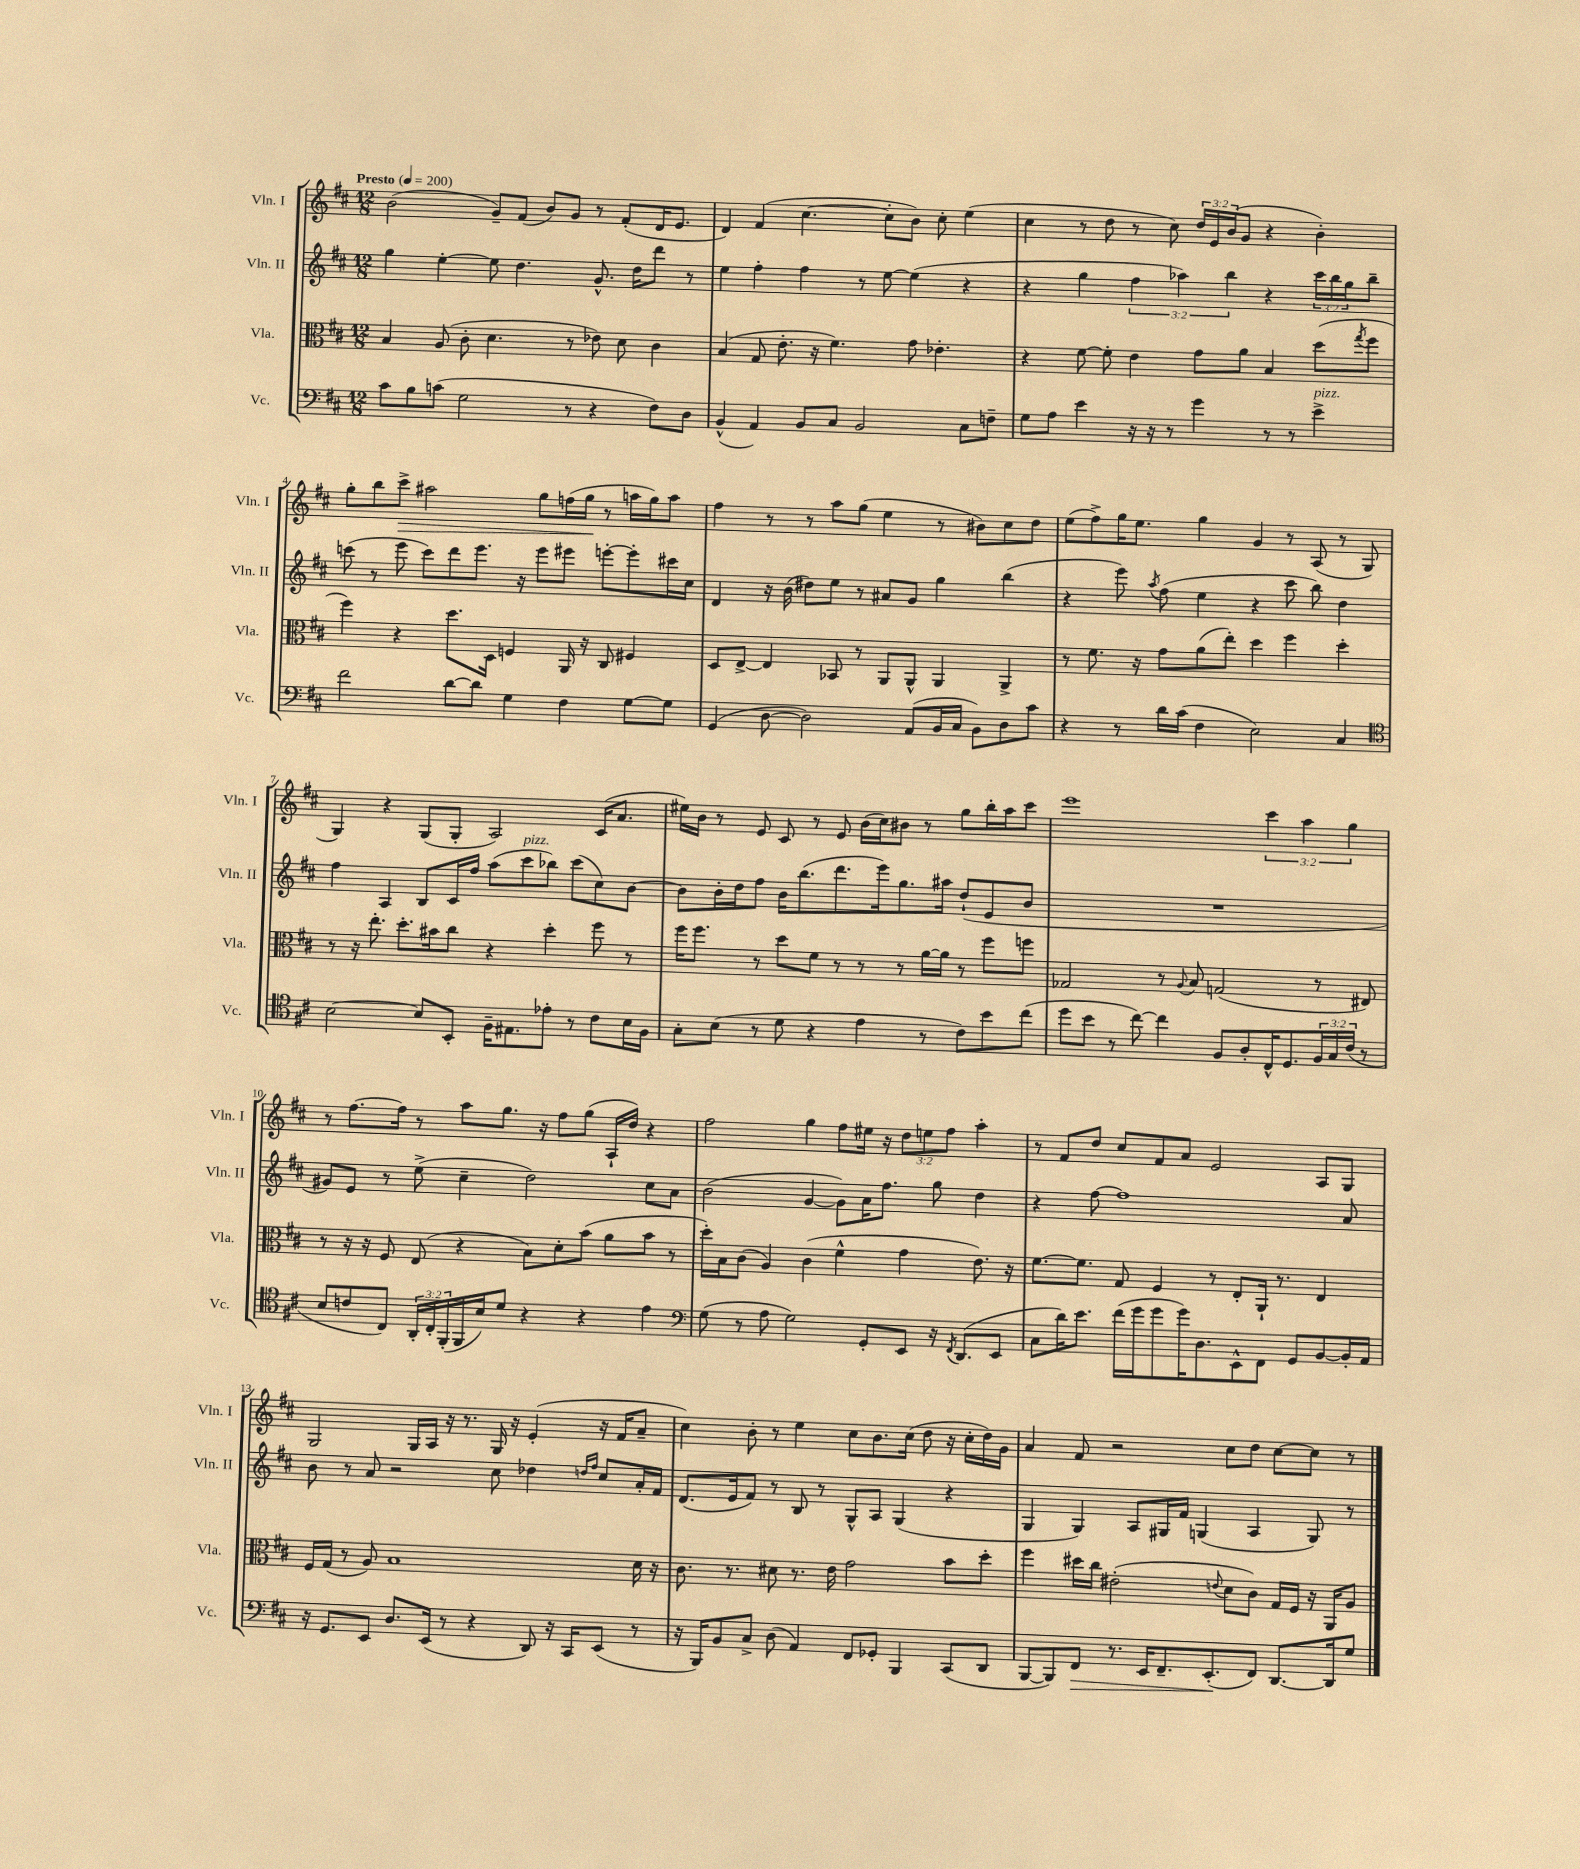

**kern	**kern	**kern	**kern
*staff4	*staff3	*staff2	*staff1
*clefF4	*clefC3	*clefG2	*clefG2
*k[f#c#]	*k[f#c#]	*k[f#c#]	*k[f#c#]
*M12/8	*M12/8	*M12/8	*M12/8
*MM200	*MM200	*MM200	*MM200
8c#	4B	4gg	(2b
8B	.	.	.
(8c	(8A	[4ee'	.
2G	8c#'	.	.
.	4.d	8ee]	8g~)
.	.	4.dd	(8f#
.	.	.	8b)
8r	8r	.	8g
4r	8e-)	8.g^^	8r
.	8d	.	(8f#'
.	.	16dd	.
8F#)	4c#	8ddd	16d
.	.	.	8.e
8D	.	8r	.
=	=	=	=
(4BB^^	(4B	4ee	4d)
4AA)	8G	4ff#'	(4f#
.	8.e'	.	.
8BB	.	4ff#	[4.cc#
.	16r	.	.
8C#	4.f#)	.	.
2BB	.	8r	.
.	.	[8ee	8cc#']
.	8g	(4ee]	8b)
.	4.e-'	.	8cc#'
8C#	.	4r	(4ee
8F~	.	.	.
=	=	=	=
8G	4r	4r	4cc#
8A	.	.	.
4e	[8f#	4gg	8r
.	8f#']	.	8dd
16r	4e	6ff#	8r
16r	.	.	.
8r	.	.	8cc#)
.	.	6aa-)	.
4g	8g	.	24dd
.	.	.	24e
.	.	6bb	(24b
.	8a	.	8g
8r	4B	4r	4r
8r	.	.	.
4e^	(8dd	24ccc#	4b')
.	.	24bb	.
.	.	24gg	.
.	8qgg	.	.
.	8ff#	8bb~	.
=	=	=	=
2f#	4ff#)	(8ccc	8gg'
.	.	8r	8bb
.	4r	8eee	8ccc#^
.	.	8ccc)	2aa#
[8d	8.dd	8ddd	.
8d]	.	8.eee	.
.	16D	.	.
4G	4F	.	.
.	.	16r	.
.	.	8eee	8gg
4F#	16AA	8eee#	(16ff
.	16r	.	16gg
.	8C#	[8eee'	8r
[8G	4F#	8eee']	16aa
.	.	.	16gg)
8G]	.	16ccc#	8aa
.	.	16cc#	.
=	=	=	=
(4GG	8D	4d	4ff#
.	[8E^	.	.
[8D	4E]	16r	8r
.	.	(16b	.
2D])	.	8dd#)	8r
.	8BB-	8ee	8aa
.	8r	8r	(8gg
.	8AA	8a#	4ee
(8AA	8AA^^	8g	.
16BB	4AA	4gg	8r
16C#	.	.	.
8BB)	.	.	8b#)
8D	4AA^	(4bb	8cc#
8c#	.	.	8dd
=	=	=	=
4r	8r	4r	(8ee
.	8.f#	.	8ff#^)
8r	.	8eee)	16gg
.	16r	.	8.ee
.	.	8qaa	.
16d	8g	(8ff#	.
(16c#	.	.	.
4F#	(8a	4ee	4gg
.	8ee')	.	.
2E)	4dd	4r	4g
.	4ff#	8ccc#	8r
.	.	8bb)	(8A
4C#	4dd'	4dd	8r
.	.	.	8G
=	=	=	=
*clefC4	*	*	*
[2B	8r	4ff#	4G)
.	16r	.	.
.	8.ee'	.	.
.	.	4A	4r
.	8.dd'	.	.
8B]	.	8B	(8G
.	16b#	.	.
8BB'	8cc#	16c#	8G'
.	.	16ff#	.
16F#~	4r	(8aa	2A)
8.E#	.	.	.
.	.	8ccc#	.
8e-'	4dd'	8bb-)	.
8r	.	(8ccc#	.
8c#	8ff#	8cc#)	(16c#
.	.	.	8.a
16B	8r	[8b	.
16F#	.	.	.
=	=	=	=
8G'	16ff#	8b]	16ee#)
.	8.ff#	.	16b
(8B	.	16b'	8r
.	.	16dd	.
8r	8r	8ff#	8e
8d	8dd	16b	8c#
.	.	(8.bb	.
4r	8f#	.	8r
.	8r	8.ddd	8e
4e	8r	.	(16b
.	.	16eee)	16cc#)
.	8r	8.gg	8b#
8r	[16a	.	8r
.	16a]	16aa#	.
8c#)	8r	(8dd`	8gg
8b	8ff#	8e	16bb'
.	.	.	16aa
(8cc#	8ff	8b	8ccc#
=	=	=	=
8dd	2G-	1.r	1eee
8b	.	.	.
8r	.	.	.
[8cc#)	.	.	.
4cc#]	8r	.	.
.	8qqA	.	.
.	8B	.	.
8F#	(2G	.	.
8A'	.	.	.
16C#^^	.	.	6ccc#
8.D	.	.	.
.	.	.	6aa
24F#	8r	.	.
24G	.	.	.
(24c#	.	.	6gg
8r	8E#)	.	.
=	=	=	=
8B	8r	8g#)	8r
8c	16r	8e	[8.ff#
.	16r	.	.
8C#)	8F#	8r	.
.	.	.	16ff#]
24AA'	(8E	(8ee^	8r
24C#'	.	.	.
(24FF#'	.	.	.
16FF#	4r	4cc#~	8aa
16B)	.	.	.
8d	.	.	8.gg
4r	8B)	2dd)	.
.	.	.	16r
.	8d'	.	8ff#
4r	(8b	.	(8gg
.	8a	.	16A`
.	.	.	16dd)
4e	8b	8cc#	4r
.	8r	8a	.
=	=	=	=
*clefF4	*	*	*
(8G	16dd')	(2b	2ff#
.	16B	.	.
8r	(8c#	.	.
8A	4A)	.	.
2G)	.	.	.
.	(4c#	[4g	4gg
.	4f#^^	8g])	8ff#
8GG'	.	16a	16ee#
.	.	8.ff#	16r
8EE	4g	.	12dd
.	.	.	12ee
16r	.	8gg	.
.	.	.	12ff#
8qFF#	.	.	.
(8.DD	.	.	.
.	8.e)	4dd	4aa'
8EE	.	.	.
.	16r	.	.
=	=	=	=
8C#	[8.f#	4r	8r
16d)	.	.	8f#
8.e	8.f#]	.	.
.	.	[8ff#	8dd
(16f#	8G	1ff#]	8cc#
16g	.	.	.
8g	4F#	.	8f#
16g)	.	.	8a
8.D	.	.	.
.	8r	.	2e
8EE^^	8E'	.	.
8FF#	16AA`	.	.
.	8.r	.	.
8GG	.	.	.
[8BB	4E	.	8A
16BB']	.	8a	8G
16AA	.	.	.
=	=	=	=
16r	16F#	8b	2G
8.GG	(16G	.	.
.	8r	8r	.
8EE	8A)	8a	.
8.D	1B	2r	.
.	.	.	16G
(16EE	.	.	16A
8r	.	.	16r
.	.	.	8.r
4r	.	.	.
.	.	8cc#	16G
.	.	.	16r
8DD)	.	4dd-	(4e'
16r	.	.	.
16CC#	.	.	.
.	.	16qqdd	.
.	.	16qqff#	.
(8EE	.	8cc#	16r
.	.	.	16f#
8r	16d	16a'	8a~
.	16r	16f#	.
=	=	=	=
16r	8.c#	(8.d	4cc#)
16BBB)	.	.	.
8BB	.	.	.
.	8.r	16e	.
8C#^	.	8f#)	8b'
(8D	8d#	8r	8r
4AA)	8.r	8B	4ee
.	.	8r	.
.	16e	.	.
8FF#	2g	8G^^	8cc#
8GG-'	.	8A	8.b
4BBB	.	(4G	.
.	.	.	(16cc#
.	.	.	8dd
(8CC#	8b	4r	16r
.	.	.	16cc#'
8DD	8dd'	.	16dd)
.	.	.	16g
=	=	=	=
[8BBB	4ff#	4G	4a
8BBB])	.	.	.
8FF#	16dd#	4G)	8f#
.	16cc#	.	.
8.r	(2e#'	.	2r
.	.	8A	.
16EE	.	.	.
8.FF#~	.	16G#	.
.	.	16f#	.
.	.	(4G	.
(8.EE'	.	.	.
.	8qqe	.	.
.	8d	.	8cc#
8FF#)	8c#)	4A	8dd
[8.DD	16G	.	[8cc#
.	16F#	.	.
.	16r	8G)	8cc#]
16DD]	16AA	.	.
8G	8A	8r	8r
==	==	==	==
*-	*-	*-	*-
